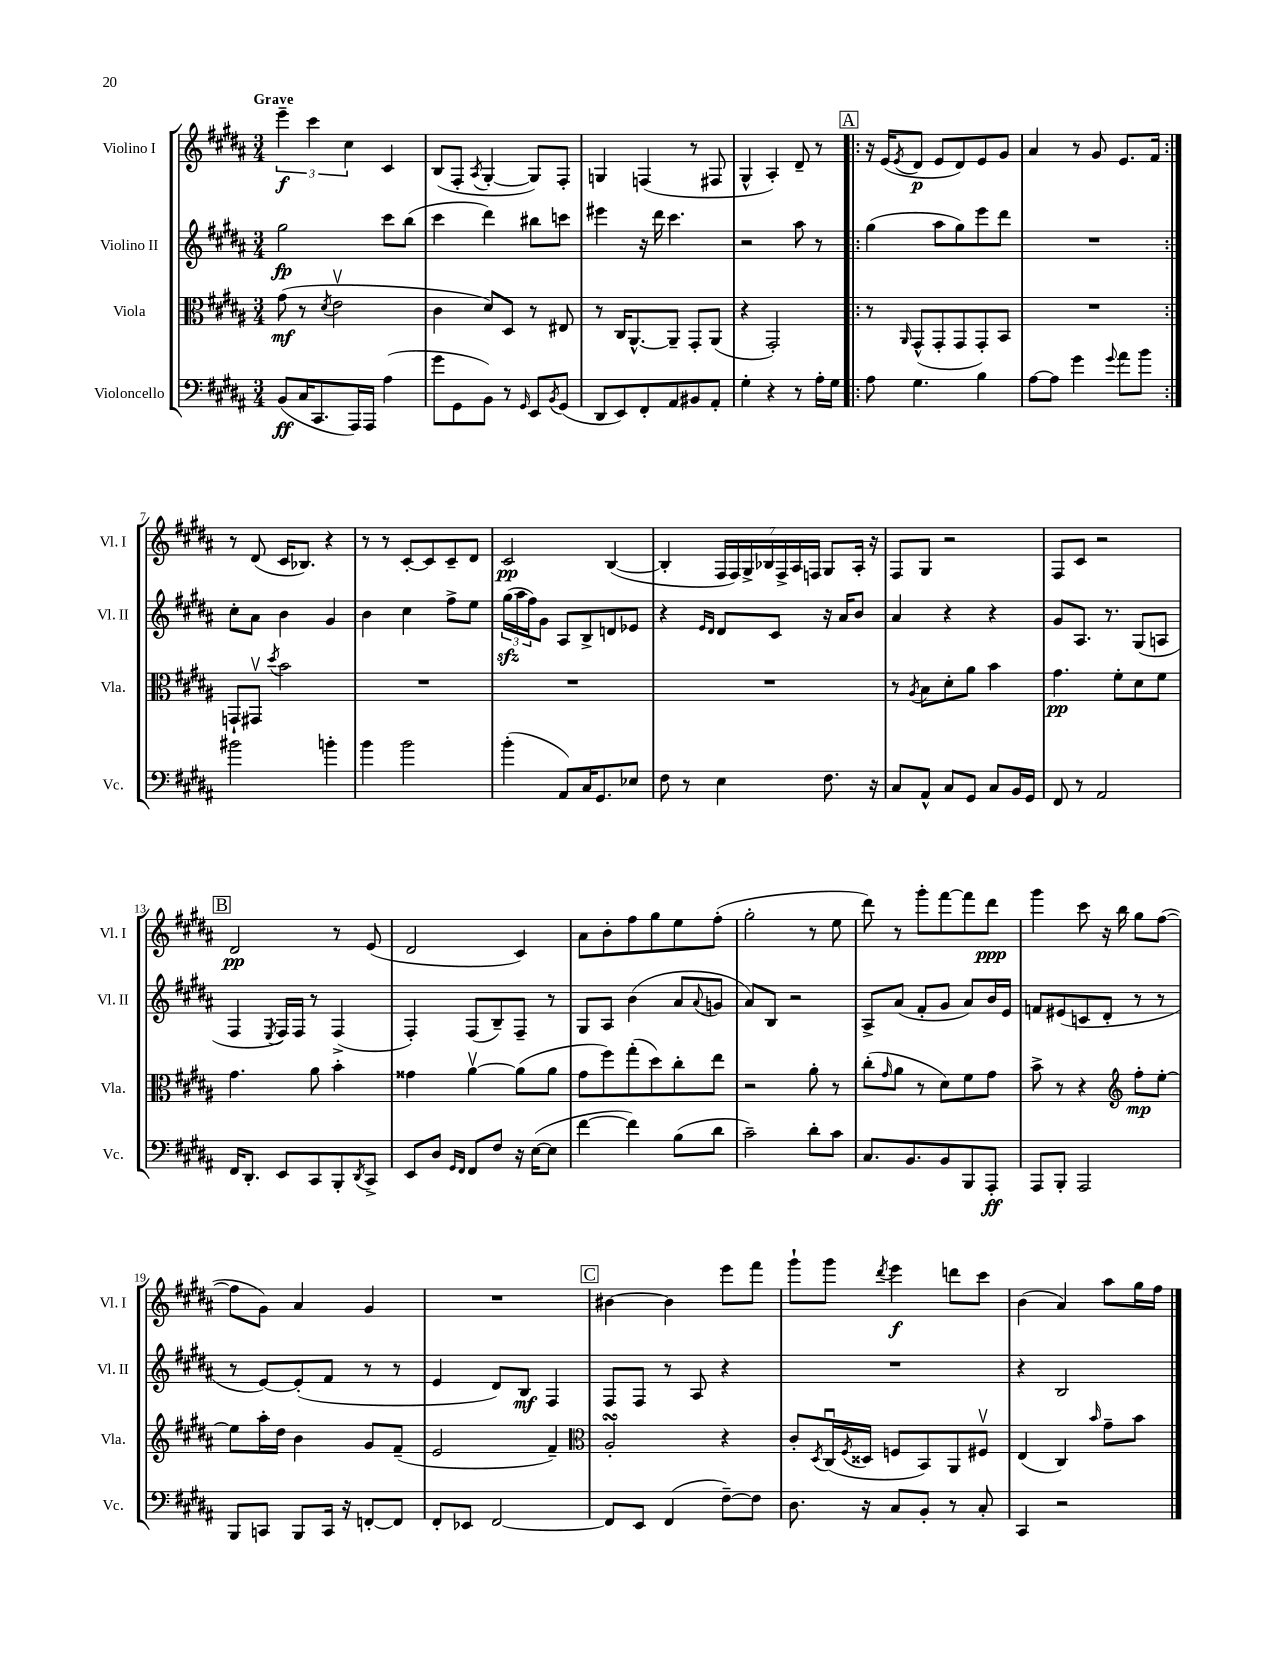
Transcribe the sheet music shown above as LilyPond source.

<<
\new StaffGroup <<
\new Staff = "s0" \with { instrumentName = "Violino I" shortInstrumentName = "Vl. I" } {
    \clef treble \key b \major \numericTimeSignature \time 3/4 \tempo "Grave"
    \tuplet 3/2 { e'''4--\f cis'''4 cis''4 } cis'4 |
    b8( fis8-. \acciaccatura { ais8 } gis4~-. gis8) fis8-. |
    g4 f4( r8 fis8 |
    gis4-^ ais4-.) dis'8-- r8 |
    \repeat volta 2 { \mark \markup { \box "A" } r16 e'16( \acciaccatura { e'8 } dis'8\p e'8 dis'8) e'8 gis'8 |
    ais'4 r8 gis'8 e'8. fis'16 | }
    r8 dis'8( cis'16 bes8.) r4 |
    r8 r8 cis'8~-. cis'8 cis'8-- dis'8 |
    cis'2\pp b4~( |
    b4-. \tuplet 7/4 { fis16 fis16) gis16-> bes16 fis16-> ais16 f16 } gis8 ais16-. r16 |
    fis8 gis8 r2 |
    fis8 cis'8 r2 |
    \mark \markup { \box "B" } dis'2\pp r8 e'8( |
    dis'2 cis'4) |
    ais'8 b'8-. fis''8 gis''8 e''8 fis''8-.( |
    gis''2-. r8 e''8 |
    dis'''8) r8 gis'''8-. fis'''8~ fis'''8 dis'''8\ppp |
    gis'''4 cis'''8 r16 b''16 gis''8 fis''8~( |
    fis''8 gis'8) ais'4 gis'4 |
    R2. |
    \mark \markup { \box "C" } bis'4~ bis'4 e'''8 fis'''8 |
    gis'''8-! gis'''8 \acciaccatura { dis'''8 } e'''4\f d'''8 cis'''8 |
    b'4( ais'4) ais''8 gis''16 fis''16 \bar "|." |
}
\new Staff = "s1" \with { instrumentName = "Violino II" shortInstrumentName = "Vl. II" } {
    \clef treble \key b \major \numericTimeSignature \time 3/4
    gis''2\fp cis'''8 b''8( |
    cis'''4 dis'''4) bis''8 c'''8 |
    eis'''4 r16 dis'''16 cis'''4. |
    r2 ais''8 r8 |
    \repeat volta 2 { \mark \markup { \box "A" } gis''4( ais''8 gis''8) e'''8 dis'''8 |
    R2. | }
    cis''8-. ais'8 b'4 gis'4 |
    b'4 cis''4 fis''8-> e''8 |
    \tuplet 3/2 { gis''16\sfz( ais''16 fis''16) } gis'8 ais8 b8-> d'8 ees'8 |
    r4 \grace { e'16 dis'16 } dis'8 cis'8 r16 ais'16 b'8 |
    ais'4 r4 r4 |
    gis'8 ais8. r8. gis8( a8 |
    \mark \markup { \box "B" } fis4 \acciaccatura { e8 } fis16) fis16 r8 fis4->( |
    fis4-.) fis8( b8--) fis8-- r8 |
    gis8 ais8 b'4( ais'8 \appoggiatura { ais'8 } g'8 |
    ais'8) b8 r2 |
    ais8-> ais'8( fis'8-. gis'8 ais'8) b'16 e'16 |
    f'8 eis'8( c'8 dis'8-. r8 r8 |
    r8 e'8~) e'8-.( fis'8 r8 r8 |
    e'4 dis'8) b8\mf fis4 |
    \mark \markup { \box "C" } fis8 fis8 r8 ais8 r4 |
    R2. |
    r4 b2 \bar "|." |
}
\new Staff = "s2" \with { instrumentName = "Viola" shortInstrumentName = "Vla." } {
    \clef alto \key b \major \numericTimeSignature \time 3/4
    gis'8\mf( r8 \acciaccatura { dis'8 } e'2\upbow |
    cis'4 dis'8) dis8 r8 eis8 |
    r8 cis16 ais,8.~-^ ais,8-- gis,8-. ais,8( |
    r4 gis,2-.) |
    \repeat volta 2 { \mark \markup { \box "A" } r8 \grace { ais,16 } gis,8-^( gis,8-. gis,8 gis,8-.) b,8 |
    R2. | }
    g,8-! gis,8\upbow \acciaccatura { dis''8 } b'2 |
    R2. |
    R2. |
    R2. |
    r8 \acciaccatura { ais8 } b8 dis'8-. ais'8 b'4 |
    gis'4.\pp fis'8-. dis'8 fis'8 |
    \mark \markup { \box "B" } gis'4. ais'8 b'4-. |
    gisis'4 ais'4~\upbow ais'8( ais'8 |
    gis'8 fis''8) gis''8-.( dis''8) cis''8-. e''8 |
    r2 ais'8-. r8 |
    cis''8-.( \grace { gis'16 } ais'8 r8 dis'8) fis'8 gis'8 |
    b'8-> r8 r4 \clef treble fis''8-.\mp e''8~-. |
    e''8 ais''16-. dis''16 b'4 gis'8 fis'8--( |
    e'2 fis'4--) |
    \mark \markup { \box "C" } \clef alto ais2-.\turn r4 |
    cis'8-. \acciaccatura { dis8 } cis16\downbow( \acciaccatura { fis8 } disis16 f8 b,8) ais,8 fis8\upbow |
    e4( cis4) \grace { b'16 } gis'8-- b'8 \bar "|." |
}
\new Staff = "s3" \with { instrumentName = "Violoncello" shortInstrumentName = "Vc." } {
    \clef bass \key b \major \numericTimeSignature \time 3/4
    b,8\ff( cis16 cis,8. ais,,16) ais,,16 ais4( |
    gis'8 gis,8 b,8) r8 \grace { gis,16 } e,8 \acciaccatura { b,8 } gis,8( |
    dis,8 e,8) fis,8-. ais,8 bis,8 ais,8-. |
    gis4-. r4 r8 ais16-. gis16 |
    \repeat volta 2 { \mark \markup { \box "A" } ais8 gis4. b4 |
    ais8~ ais8 gis'4 \appoggiatura { gis'8 } ais'8 b'8 | }
    bis'2 b'4-. |
    b'4 b'2 |
    b'4-.( ais,8) cis16 gis,8. ees8 |
    fis8 r8 e4 fis8. r16 |
    cis8 ais,8-^ cis8 gis,8 cis8 b,16 gis,16 |
    fis,8 r8 ais,2 |
    \mark \markup { \box "B" } fis,16 dis,8.-. e,8 cis,8 b,,8-. \acciaccatura { dis,8 } cis,8-> |
    e,8 dis8 \grace { gis,16 fis,16 } fis,8 fis8 r16 e16~( e8 |
    fis'4~ fis'4) b8( dis'8 |
    cis'2--) dis'8-. cis'8 |
    cis8. b,8. b,8 b,,8 ais,,8-.\ff |
    ais,,8 b,,8-. ais,,2 |
    b,,8 c,8 b,,8 c,16 r16 f,8~-. f,8 |
    fis,8-. ees,8 fis,2~ |
    \mark \markup { \box "C" } fis,8 e,8 fis,4( fis8~--) fis8 |
    dis8. r16 cis8 b,8-. r8 cis8-. |
    cis,4 r2 \bar "|." |
}
>>
>>
